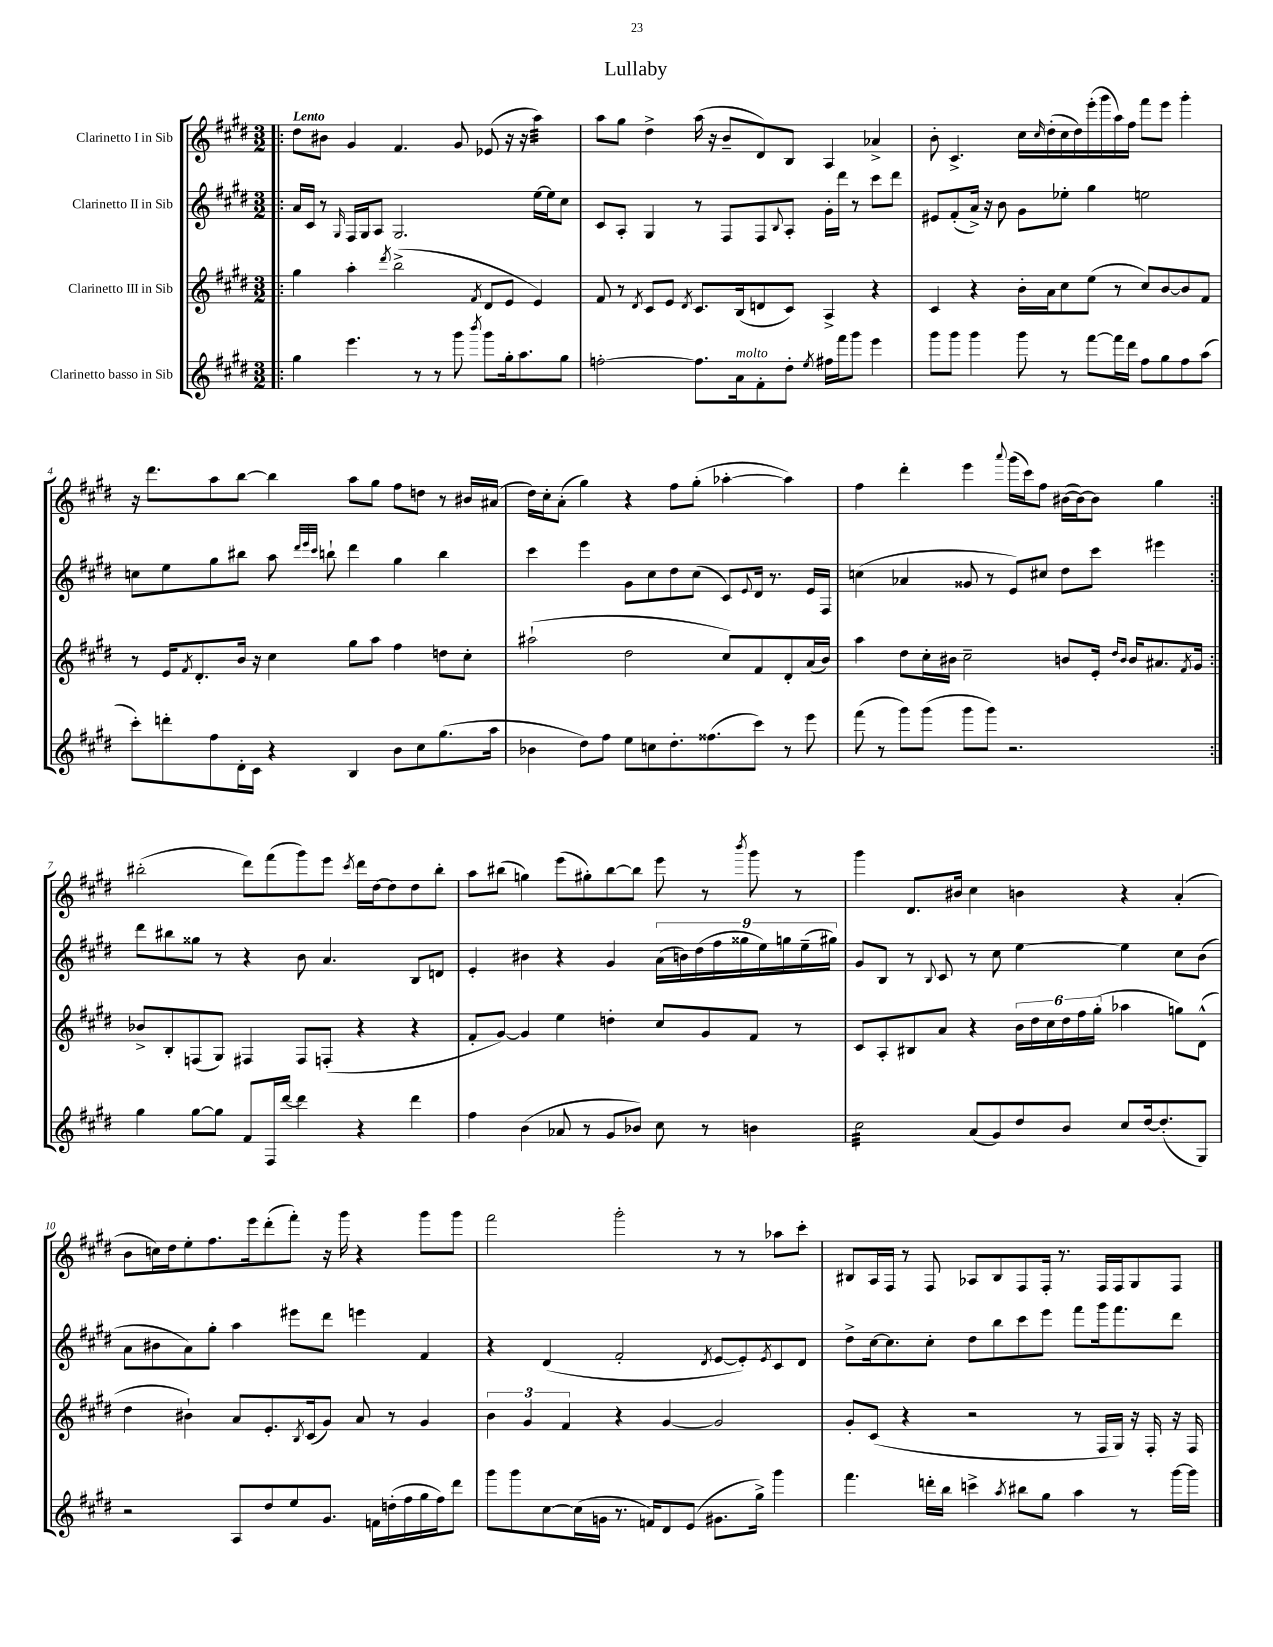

**kern	**kern	**kern	**kern
*staff4	*staff3	*staff2	*staff1
*clefG2	*clefG2	*clefG2	*clefG2
*k[f#c#g#d#]	*k[f#c#g#d#]	*k[f#c#g#d#]	*k[f#c#g#d#]
*M3/2	*M3/2	*M3/2	*M3/2
=!|:	=!|:	=!|:	=!|:
4gg#	4gg#	16a	8dd#
.	.	16c#	.
.	.	8r	8b#
.	.	16qqG#	.
4.eee	4aa'	16F#	4g#
.	.	16G#	.
.	.	8A	.
.	8qddd#	.	.
.	(2bb^	2.G#	4.f#
8r	.	.	.
8r	.	.	.
8ggg#	.	.	8g#
8qbbb	8qf#	.	.
8ggg#	8d#	.	(8e-
16gg#'	8e	.	16r
8.aa	.	.	16r
.	4e)	[16ee	4aa)
.	.	16ee]	.
8gg#	.	8cc#	.
=	=	=	=
[2ff'	8f#	8c#	8aa
.	8r	8A'	8gg#
.	8qd#	.	.
.	8c#	4G#	4dd#^
.	8e	.	.
.	8qd#	.	.
8.ff]	8.c#	8r	(16aa
.	.	.	16r
.	.	8F#	8b~
16a	(16B	.	.
8f#'	8d	8F#	8d#)
.	.	8qqB	.
8dd#'	8c#)	8A'	8B
8qee	.	.	.
16ff#	4A^	16g#'	4A
16fff#	.	16ddd#	.
8ggg#	.	8r	.
4eee	4r	8ccc#	4a-^
.	.	8ddd#	.
=	=	=	=
8ggg#	4c#	8e#	8b'
8ggg#	.	(8f#'	4.c#^
4ggg#	4r	16a^)	.
.	.	16r	.
.	.	8b	.
8ggg#	16b'	8g#	16cc#
.	.	.	16qqcc#
.	16a	.	(16dd#'
8r	8cc#	8ee-'	16cc#
.	.	.	16dd#)
[8fff#	(8ee	4gg#	(16eee'
.	.	.	16ggg#
16fff#]	8r	.	16aa)
16ddd#	.	.	16ff#
8ff#	8cc#)	2ee	8fff#
8gg#	[8b	.	8eee
8ff#	8b]	.	4ggg#'
(8aa	8f#	.	.
=	=	=	=
8ccc#')	8r	8cc	16r
.	.	.	8.ddd#
8ddd'	16e	8ee	.
.	8qf#	.	.
.	8.d#'	.	.
8ff#	.	8gg#	8aa
16d#'	16b	8bb#	[8bb
16c#	16r	.	.
4r	4cc#	8aa	4bb]
.	.	32qqddd#	.
.	.	32qqeee	.
.	.	32qqccc#	.
.	.	8bb`	.
4B	8gg#	4ddd#	8aa
.	8aa	.	8gg#
8b	4ff#	4gg#	8ff#
8cc#	.	.	8dd
(8.gg#	8dd	4bb	8r
.	8cc#'	.	16b#
16aa	.	.	(16a#
=	=	=	=
4b-	(2aa#`	4ccc#	16dd#)
.	.	.	16cc#'
.	.	.	(8a'
8dd#)	.	4eee	4gg#)
8ff#	.	.	.
8ee	2dd#	8g#	4r
8cc	.	8cc#	.
8.dd#'	.	8dd#	8ff#
.	.	(8cc#	(8gg#'
(8.ff##	.	.	.
.	8cc#)	8c#)	[4aa-'
.	.	8qqe	.
8ccc#)	8f#	16d#	.
.	.	8.r	.
8r	8d#'	.	4aa-])
8eee	(16a	16e	.
.	16b)	16F#	.
=	=	=	=
(8fff#	4aa	(4cc	4ff#
8r	.	.	.
8ggg#)	8dd#	4a-	4ddd#'
(8ggg#	16cc#'	.	.
.	16b#	.	.
8ggg#	2cc#~	8g##	4eee
8ggg#)	.	8r	.
.	.	.	8qqaaa
2.r	.	8e)	(16ggg#
.	.	.	16ccc#)
.	.	8cc#	8ff#
.	8b	8dd#	([16b#
.	.	.	16b#_)
.	16e'	8ccc#	8b#]
.	16qqdd#	.	.
.	16qqb	.	.
.	16b	.	.
.	8.a#	4eee#	4gg#
.	8qf#	.	.
.	16g#	.	.
=:|!	=:|!	=:|!	=:|!
4gg#	8b-^	8ddd#	(2bb#'
.	8B'	8bb#	.
[8gg#	(8F	8gg##	.
8gg#]	8G#)	8r	.
8f#	4F#	4r	8ddd#)
16F#	.	.	(8fff#
[16ddd#	.	.	.
4ddd#]	8F#	8b	8ggg#)
.	(8F'	4.a	8eee
.	.	.	8qccc#
4r	4r	.	16ddd#
.	.	.	[16dd#
.	.	.	8dd#]
4ddd#	4r	8B	8dd#
.	.	8d	8bb#'
=	=	=	=
4ff#	8f#'	4e'	8aa
.	[8g#)	.	(8bb#
(4b	4g#]	4b#	4gg)
8a-	4ee	4r	(8eee
8r	.	.	8gg#')
8g#	4dd'	4g#	[8bb#
8b-)	.	.	8bb#]
8cc#	8cc#	(18a	8eee
.	.	18b)	.
.	.	(18dd#	.
8r	8g#	.	8r
.	.	18ff#	.
.	.	18gg##	.
.	.	.	8qbbb
4b	8f#	.	8ggg#
.	.	18ee)	.
.	.	18gg	.
.	8r	.	8r
.	.	(18ee~	.
.	.	18gg#)	.
=	=	=	=
2cc#	8c#	8g#	4ggg#
.	8A'	8B	.
.	8B#	8r	8.d#
.	.	8qqB	.
.	8a	8c#	.
.	.	.	16b#
(8a	4r	8r	4cc#
8g#)	.	8cc#	.
8dd#	24b	[4ee	4b
.	24dd#	.	.
.	24cc#	.	.
8b	24dd#	.	.
.	24ff#	.	.
.	(24gg#'	.	.
8cc#	4aa-	4ee]	4r
[16dd#	.	.	.
(8.dd#']	.	.	.
.	8gg)	8cc#	(4a'
8G#)	(8d#^^	(8b	.
=	=	=	=
2r	4dd#	8a	8b
.	.	8b#	16cc)
.	.	.	16dd#
.	4b#`)	8a)	8ee'
.	.	8gg#'	8.ff#
8A	8a	4aa	.
.	.	.	16eee
8dd#	8.e'	.	(8ddd#'
8ee	.	8eee#	8fff#')
.	8qB	.	.
.	(16c#	.	.
8.g#	8g#)	8ddd#	16r
.	.	.	16ggg#
.	8a	4eee	4r
16f	.	.	.
(16dd'	8r	.	.
16ff#	.	.	.
16gg#	4g#	4f#	8ggg#
16ff#)	.	.	.
8ddd#	.	.	8ggg#
=	=	=	=
8ggg#	6b	4r	2fff#
8ggg#	.	.	.
.	6g#	.	.
[8cc#	.	(4d#	.
.	6f#	.	.
(16cc#]	.	.	.
16g	.	.	.
8.r	4r	2f#'	2ggg#'
16f)	.	.	.
8d#	[4g#	.	.
(8e	.	.	.
.	.	8qd#	.
8.g#	2g#]	[8e	8r
.	.	8e'])	8r
16gg#^)	.	.	.
.	.	8qe	.
4ggg#	.	8c#	8aa-
.	.	8d#	8ccc#'
=	=	=	=
4.fff#	8g#'	8dd#^	8B#
.	(8c#	[16cc#	16A
.	.	8.cc#]	16F#
.	4r	.	8r
16ddd'	.	8cc#'	8F#
16bb	.	.	.
4ccc^	2r	8dd#	8A-
.	.	8bb	8B#
8qaa	.	.	.
8bb#	.	8ccc#	8F#
8gg#	.	8eee	16F#'
.	.	.	8.r
4aa	8r	8fff#	.
.	16F#	16ggg#	16F#
.	16G#)	8.fff#	16F#
8r	16r	.	8G#
.	16F#'	.	.
[16ggg#	16r	8ddd#	8F#
16ggg#]	16F#	.	.
==	==	==	==
*-	*-	*-	*-
